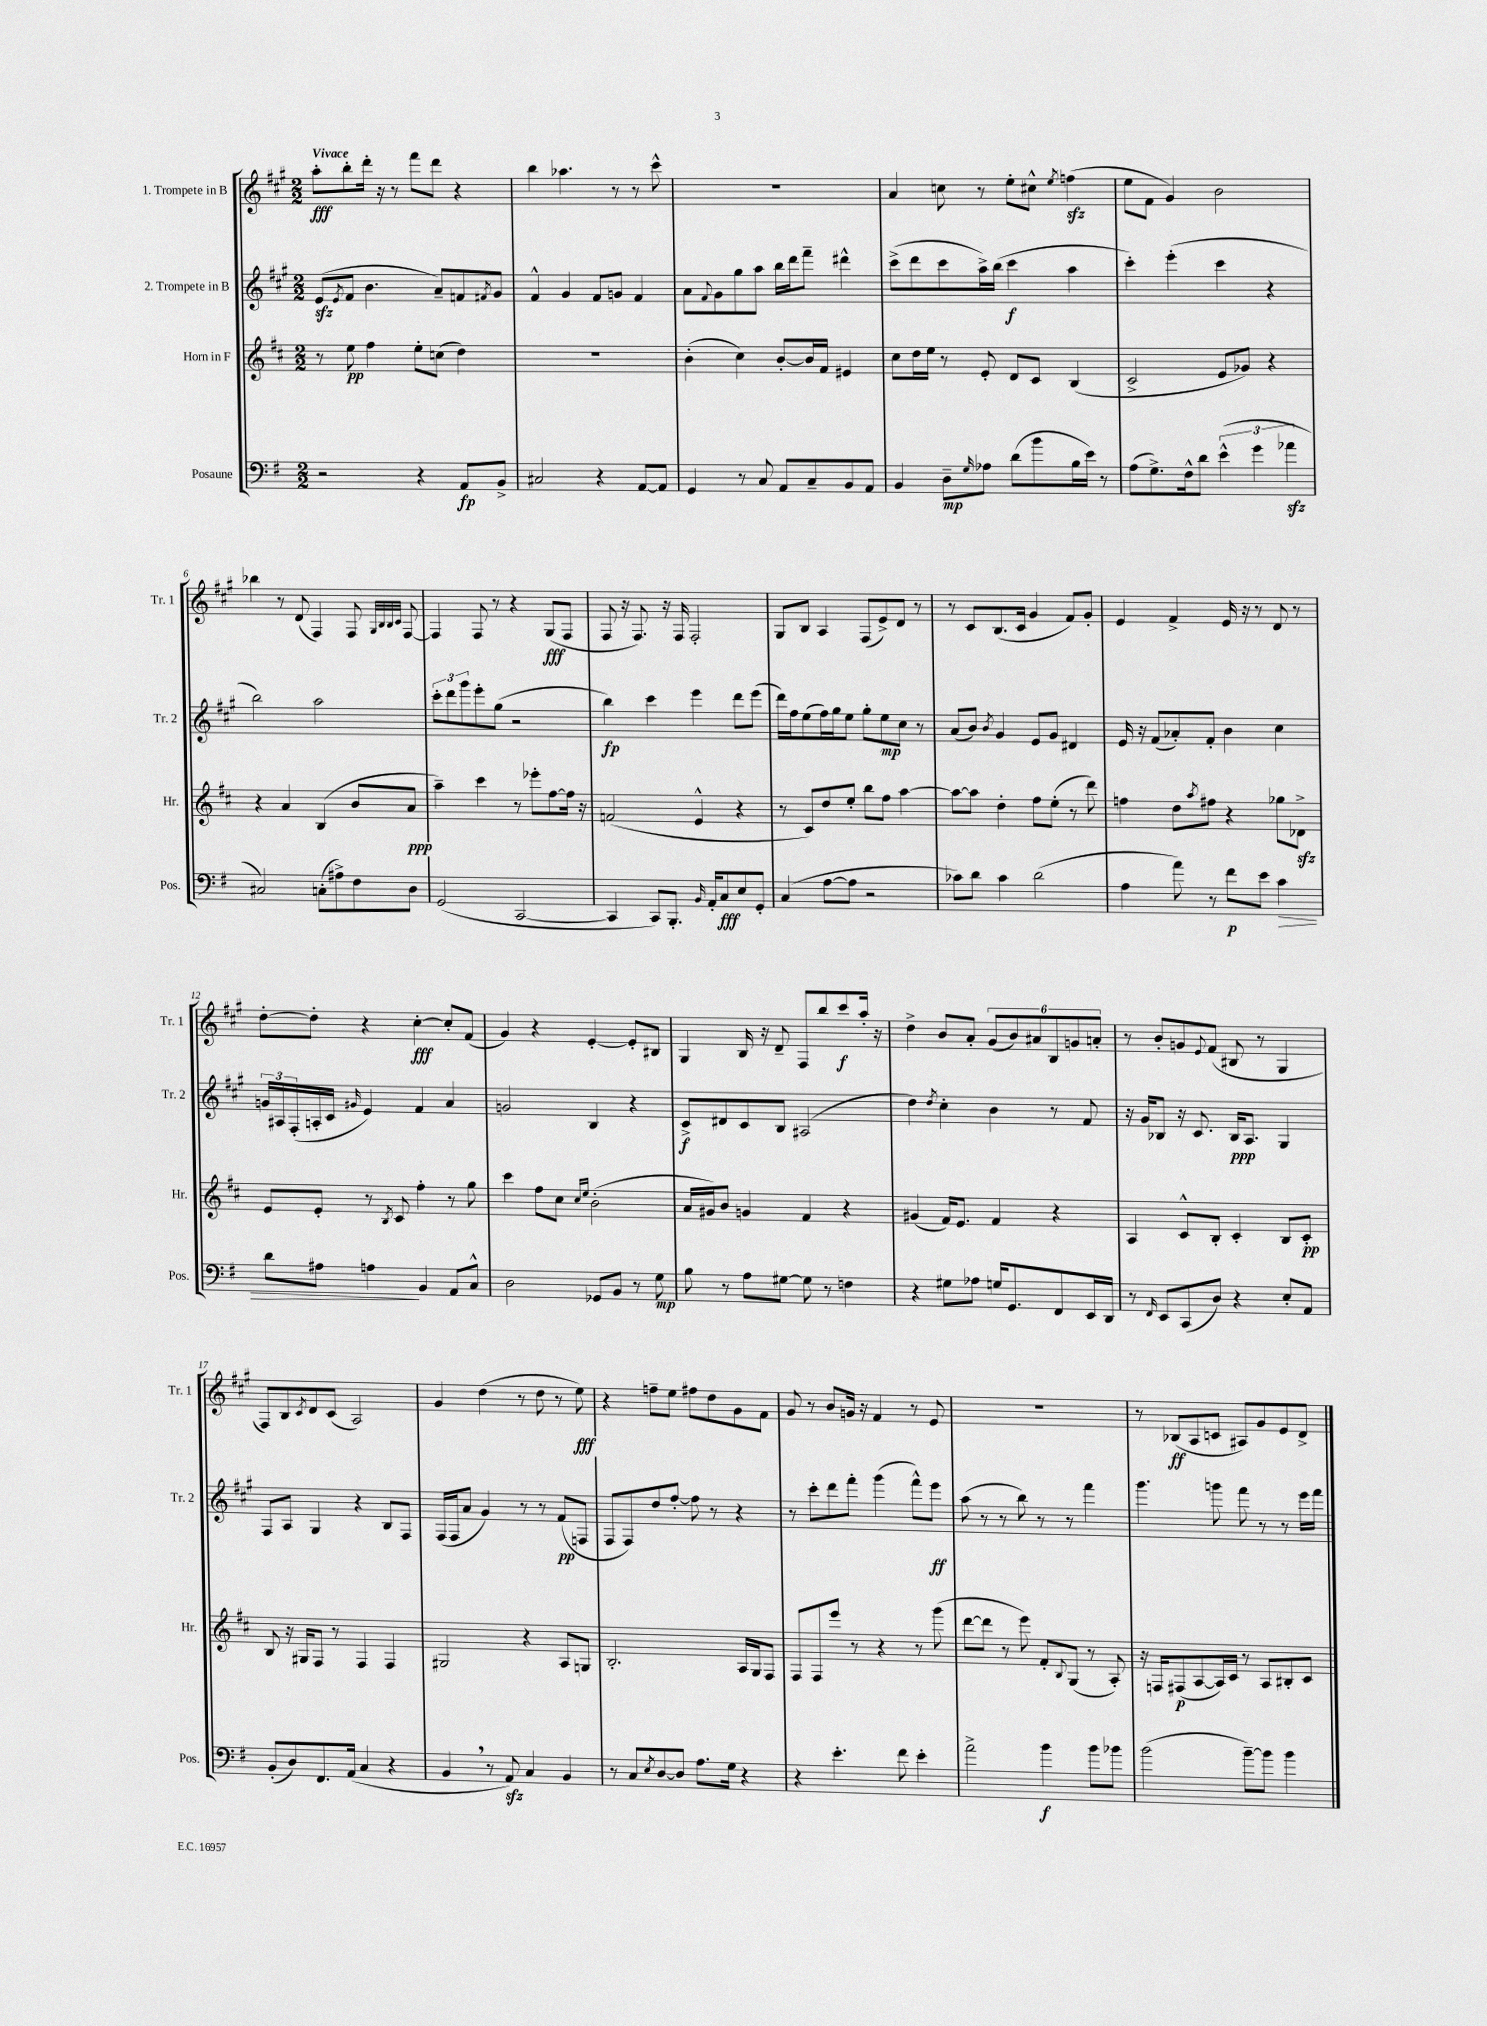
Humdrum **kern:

**kern	**kern	**kern	**kern
*staff4	*staff3	*staff2	*staff1
*clefF4	*clefG2	*clefG2	*clefG2
*k[f#]	*k[f#c#]	*k[f#c#g#]	*k[f#c#g#]
*M2/2	*M2/2	*M2/2	*M2/2
2r	8r	(8e	8aa'
.	.	8qe	.
.	8ee	8f#	8bb'
.	4ff#	4.b	16ddd'
.	.	.	16r
.	.	.	8r
4r	8ee'	.	8fff#
.	(8cc	8a~)	8ddd
8AA	4dd)	8f	4r
.	.	8qf#	.
8BB^	.	8g#	.
=	=	=	=
2C#	1r	4f#^^	4bb
.	.	4g#	4.aa-
4r	.	8f#	.
.	.	8g	8r
[8AA	.	4f#	8r
8AA]	.	.	8ccc#^^
=	=	=	=
4GG	(4b'	8a	1r
.	.	8qqf#	.
.	.	8g#	.
8r	4cc#)	8gg#	.
8C	.	8aa	.
8AA	[8b'	16bb	.
.	.	16ddd	.
8C~	16b]	8fff#~	.
.	16f#	.	.
8BB	4e#	4ddd#^^	.
8AA	.	.	.
=	=	=	=
4BB	8cc#	(8ccc#^	4a
.	16dd	8ddd	.
.	16ee	.	.
8D~	8r	8ccc#	8cc
16qqG	.	.	.
8A-	8e'	16aa^)	8r
.	.	(16bb	.
(8d	8d	4ccc#	8ee'
8b	8c#	.	8cc#^^
.	.	.	8qee
16B	(4B	4aa	(4ff
16e)	.	.	.
8r	.	.	.
=	=	=	=
(8A	2c#^	4ccc#')	8ee
8.G^)	.	.	8f#
.	.	(4eee'	4g#)
16F#^^	.	.	.
8d	.	.	.
(6e^^	8e	4ccc#	2b
.	8g-)	.	.
6g	.	.	.
.	4r	4r	.
6a-	.	.	.
=	=	=	=
2C#)	4r	2bb)	4bb-
.	4a	.	8r
.	.	.	(8d
(8C'	(4B	2aa	4F#)
8A#^)	.	.	.
8F#	8b	.	8F#
.	.	.	32qqG#
.	.	.	32qqB
.	.	.	32qqB
.	.	.	32qqc#
8D	8a	.	[8F#
=	=	=	=
(2GG	4aa~)	12ccc#'	4F#]
.	.	12ddd	.
.	.	12ggg#	.
.	4ccc#	8eee'	8F#
.	.	(8gg#	8r
[2CC	8r	2r	4r
.	8eee-'	.	.
.	[8ff#	.	(8G#
.	16ff#]	.	8F#
.	16r	.	.
=	=	=	=
4CC]	(2f	4bb)	8F#
.	.	.	16r
.	.	.	8.F#)
8CC)	.	4ccc#	.
8.BBB'	.	.	16r
.	.	.	16F#
.	4e^^	4eee	2F#'
16qqBB	.	.	.
16AA'	.	.	.
8C	.	.	.
8E	4r	8ddd	.
8GG'	.	(8eee	.
=	=	=	=
(4C	8r	16ddd)	8G#
.	.	16ff#	.
.	8c#)	(8ee	8B
[8A	8dd	16ff#)	4A
.	.	16gg#	.
8A]	8ee'	8ee	.
2r	8bb	8gg#'	(8F#
.	8ff#	8ee	8e^)
.	[4aa	8cc#	8d
.	.	8r	8r
=	=	=	=
8c-)	8aa_	(8a	8r
8d	8aa]	8b)	8c#
.	.	8qb	.
4c-	4dd'	4g#	(8.B
.	.	.	16c#
(2d	8ff#	8e	4g#
.	(8ee'	8g#	.
.	8r	4d#	8f#)
.	8ddd)	.	8g#'
=	=	=	=
4A	4ff	16e	4e
.	.	16r	.
.	.	(8f#	.
8a)	8dd	8a-')	4f#^
.	8qaa	.	.
8r	8ff#	8f#'	.
8f#	4r	4b	16e
.	.	.	16r
8e	.	.	8r
4c	8gg-	4cc#	8d
.	8d-^	.	8r
=	=	=	=
8d	8e	24g	[8dd'
.	.	24A#	.
.	.	(24F#'	.
8A#	8e'	16A'	8dd']
.	.	16c#	.
.	.	16qqg#	.
4A	8r	4e)	4r
.	8qB	.	.
.	8c#	.	.
4BB	4ff#'	4f#	[4cc#'
8AA	8r	4a	8cc#']
8C^^	8gg	.	(8f#
=	=	=	=
2D	4ccc#	2g	4g#)
.	8ff#	.	4r
.	8cc#	.	.
.	16qqcc#	.	.
.	16qqee	.	.
8GG-	(2b'	4B	[4e'
8BB	.	.	.
8r	.	4r	8e']
8G	.	.	8B#
=	=	=	=
8B	16a	8c#^	4G#
.	16g#)	.	.
8r	8b	8d#	.
8A	4g	8c#	16B
.	.	.	16r
[8G#	.	8B	8d~
8G#]	4f#	(2A#	8F#
8r	.	.	8bb
4F	4r	.	8ccc#
.	.	.	16aa'
.	.	.	16r
=	=	=	=
4r	(4g#	4dd)	4dd^
.	.	8qdd	.
8G#	16f#)	4cc#'	8b
.	8.e	.	.
8A-	.	.	8a'
16G	4f#	4b	(12g#
8.GG	.	.	.
.	.	.	12b)
.	.	.	12a#
8FF#	4r	8r	12B
.	.	.	12g
16EE	.	8f#	.
.	.	.	12a'
16DD	.	.	.
=	=	=	=
8r	4A	16r	8r
.	.	16g#	.
16qqFF#	.	.	.
8EE	.	8B-	8b'
(8CC	8c#^^	16r	8g
.	.	8.c#	.
.	.	.	8qqe
8D)	8B'	.	(8f#
4r	4c#'	16B-	8B#
.	.	8.A	.
.	.	.	8r
8E'	8B	4G#	4G#
8AA	8c#'	.	.
=	=	=	=
(8BB'	8B	8F#	8F#)
8D)	16r	8A	8B
.	16G#	.	.
.	.	.	8qc#
8.FF#	8F#	4G#	8d
.	8r	.	(8c#
(16AA	.	.	.
4C	4F#	4r	2A)
4r	4F#	8B	.
.	.	8F#	.
=	=	=	=
4BB	2G#	(16F#	4g#
.	.	16F#	.
.	.	8a	.
8r	.	4g#)	(4dd
8AA)	.	.	.
4C	4r	8r	8r
.	.	8r	8dd
4BB	8A	(8f#	8r
.	8G	8F	8ee)
=	=	=	=
8r	2.B'	8F#	4r
8C	.	8F#)	.
8qE	.	.	.
[8D	.	8dd	8ff~
8D]	.	[8ff#'	8ee
8.A	.	8ff#]	8ff#
.	.	8r	8dd
16G	.	.	.
4r	16A	4r	8g#
.	16G	.	.
.	8F#	.	8f#
=	=	=	=
4r	8F#	8r	8g#
.	8F#	8ccc#'	8r
4.e'	8eee	8ddd	8b
.	8r	8fff#'	16g
.	.	.	16r
.	4r	(4ggg#	4f#
8f#	.	.	.
4e'	8r	8fff#^^)	8r
.	(8ggg	8eee	8e
=	=	=	=
2a^	[8ddd	(8aa	1r
.	8ddd]	8r	.
.	8r	8r	.
.	8eee)	8bb)	.
4b	8f#'	8r	.
.	8qqB	.	.
.	(8G	8r	.
8b	8r	4fff#	.
8b-	8A')	.	.
=	=	=	=
(2b	16r	4.ggg#	8r
.	16F	.	.
.	(8F#	.	(8B-
.	[8A	.	8A
.	16A])	8ggg	8c
.	16c#	.	.
[8b~)	8r	8fff#	8A#)
8b]	8A	8r	8g#
4b	8B#'	8r	8e
.	8c#	16eee	8d^
.	.	16fff#	.
==	==	==	==
*-	*-	*-	*-
